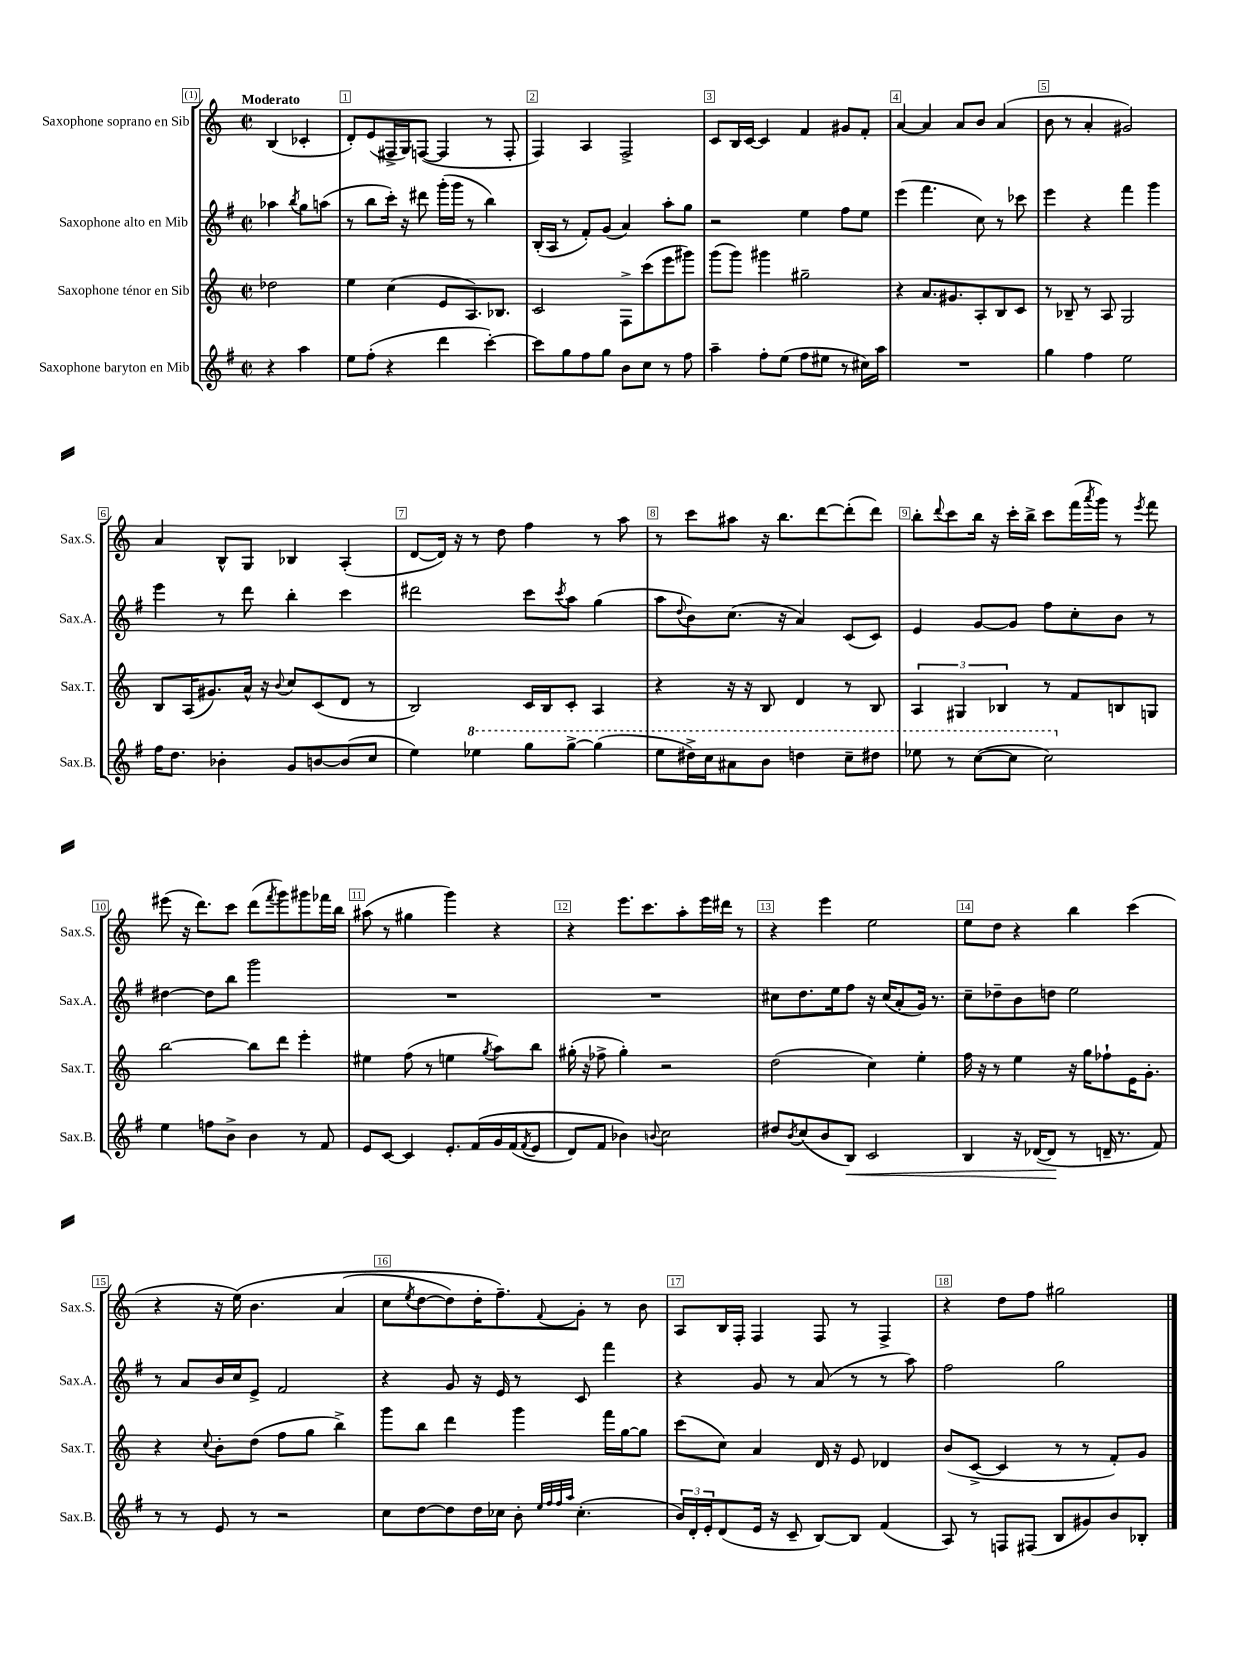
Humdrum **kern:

**kern	**kern	**kern	**kern
*staff4	*staff3	*staff2	*staff1
*clefG2	*clefG2	*clefG2	*clefG2
*k[f#]	*k[]	*k[f#]	*k[]
*M2/2	*M2/2	*M2/2	*M2/2
*met(c|)	*met(c|)	*met(c|)	*met(c|)
4r	2dd-\	4aa-\	(4B/
.	.	8qbb/	.
4aa\	.	8gg\L	4c-'/
.	.	(8aa\J	.
=	=	=	=
8ee\L	4ee\	8r	8d'/L)
(8ff#'\J	.	8bb\L	(8e/
4r	(4cc\	16ccc'\Jk)	16F#^/L
.	.	16r	16G/J)
.	.	8ddd#\	([8F/J
4ddd\	8e/L	(16ggg'\LL	4F/]
.	.	16ggg\JJ	.
.	8.A/)	8r	.
[4ccc'\)	.	4bb\)	8r
.	8.B-/J	.	.
.	.	.	8F'/
=	=	=	=
8ccc\]L	2c/	(16B'/LL	4F/)
.	.	16A/JJ	.
8gg\	.	8r	.
8ff#\	.	8f#'/L)	4A/
8gg\J	.	(8g/J	.
8b\L	8F^\L	4a/)	2F^/
8cc\J	(8ccc\	.	.
8r	8eee\	8aa'\L	.
8ff#\	8ggg#\J)	8gg\J	.
=	=	=	=
4aa~\	(8ggg\L	2r	8c/L
.	8ggg\J)	.	16B/L
.	.	.	[16c/JJ
8ff#'\L	4ggg#\	.	4c/]
(8ee\J	.	.	.
8ff#\L	2gg#~\	4ee\	4f/
8ee#\J	.	.	.
8r	.	8ff#\L	8g#/L
16cc#\LL)	.	8ee\J	8f'/J
16aa\JJ	.	.	.
=	=	=	=
1r	4r	(4eee\	[4a/
.	8.a/L	4.fff#\	4a/]
.	8.g#/	.	.
.	.	.	8a/L
.	8A'/	8cc\)	8b/J
.	8B/	8r	(4a/
.	8c/J	8ccc-\	.
=	=	=	=
4gg\	8r	4eee\	8b\
.	8B-~/	.	8r
4ff#\	8r	4r	4a'/
.	8A/	.	.
2ee\	2G/	4fff#\	2g#/)
.	.	4ggg\	.
=	=	=	=
16ff#\LK	8B/L	4eee\	4a/
8.dd\J	.	.	.
.	(16A/K	.	.
.	8.g#/)	.	.
4b-'\	.	8r	8B^^/L
.	16a^^/Jk	8ddd\	8G/J
.	16r	.	.
.	8qqb/	.	.
8g/L	8cc/L	4bb'\	4B-/
[8b/	(8c/	.	.
(8b/]	8d/J	4ccc\	(4A'/
8cc/J	8r	.	.
=	=	=	=
4ee\)	2B/)	2ddd#\	[8d/L
.	.	.	16d/]Jk)
.	.	.	16r
4eee-\	.	.	8r
.	.	.	8dd\
8ggg\L	16c/LL	8ccc\L	4ff\
.	16B/J	.	.
.	.	8qccc/	.
[8ggg^\J	8c'/J	8aa\J	.
(4ggg\]	4A/	(4gg\	8r
.	.	.	8aa\
=	=	=	=
8eee\L	4r	8aa\L	8r
.	.	8qqdd/	.
16ddd#^\L)	.	8b\)	8ccc\L
16ccc\J	.	.	.
8aa#\	16r	(8.cc\J	8aa#\J
.	16r	.	.
8bb\J	8B/	.	16r
.	.	16r	8.bb\L
4ddd\	4d/	4a/)	.
.	.	.	[8ddd\
8ccc~\L	8r	(8c/L	(8ddd'\]
8ddd#\J	8B/	8c/J)	8ddd\J)
=	=	=	=
8eee-\	6A/	4e/	8bb'\L
.	.	.	8qqddd/
8r	.	.	8ccc\
.	6G#/	.	.
([8ccc\L	.	[8g/L	16bb\Jk
.	.	.	16r
.	6B-/	.	.
8ccc\]J	.	8g/]J	16ccc'\LL
.	.	.	16bb^\JJ
2ccc\)	8r	8ff#\L	8ccc\L
.	8f/L	8cc'\	(16fff\L
.	.	.	8qaaa/
.	.	.	16ggg\JJ)
.	8B/	8b\J	8r
.	.	.	8qeee/
.	8G/J	8r	8fff\
=	=	=	=
4ee\	[2bb\	[4dd#\	(8eee#\
.	.	.	16r
.	.	.	8.ddd\L)
8ff\L	.	8dd#\]L	.
8b^\J	.	8bb\J	8ccc\J
4b\	8bb\]L	2ggg\	(8ddd\L
.	.	.	8qfff/
.	8ddd\J	.	8ggg\)
8r	4eee'\	.	8ggg#\
8f#/	.	.	16fff-\L
.	.	.	16bb\JJ
=	=	=	=
8e/L	4ee#\	1r	(8aa#\
[8c/J	.	.	8r
4c/]	(8ff\	.	4gg#\
.	8r	.	.
8.e'/L	4ee\	.	4ggg\)
&(16f#/L	.	.	.
.	8qgg/	.	.
16g/	8aa\L)	.	4r
(16f#/J	.	.	.
8qf#/	.	.	.
8e/J	8bb\J	.	.
=	=	=	=
8d/L)	(16gg#'\	1r	4r
.	16r	.	.
8f#/J	8ff-^\	.	.
4b-\&)	4gg#'\)	.	8.eee\L
.	.	.	8.ccc\
8qqb/	.	.	.
2cc\	2r	.	.
.	.	.	8aa'\
.	.	.	16eee\L
.	.	.	16ddd#\JJ
.	.	.	8r
=	=	=	=
8dd#/L	(2dd\	8cc#\L	4r
8qb/	.	.	.
(8cc/	.	8.dd\	.
8b/	.	.	4eee\
.	.	16ee\k	.
8B/J)	.	8ff#\J	.
2c/	4cc\)	16r	2ee\
.	.	(16cc#/LK	.
.	.	8a'/	.
.	4ee'\	16g/Jk)	.
.	.	8.r	.
=	=	=	=
4B/	16ff\	8cc~\L	8ee\L
.	16r	.	.
.	8r	8dd-~\	8dd\J
16r	4ee\	8b\	4r
([16d-/LK	.	.	.
8d-/]J	.	8dd\J	.
8r	16r	2ee\	4bb\
.	16gg\LK	.	.
16d~/	8ff-`\	.	.
8.r	.	.	.
.	16e\K	.	(4ccc\
.	8.g'\J	.	.
8f#/)	.	.	.
=	=	=	=
8r	4r	8r	4r
8r	.	8a/L	.
.	8qqcc/	.	.
8e/	8b'\L	16b/L	16r
.	.	16cc/J	&(16ee\)
8r	(8dd\J	8e^/J	4.b\
2r	8ff\L	2f#/	.
.	8gg\J	.	.
.	4bb^\)	.	(4a/
=	=	=	=
8cc\L	8ggg\L	4r	8cc\L
.	.	.	8qee/
[8dd\	8bb\J	.	[8dd\
8dd\]	4ddd\	8g/	8dd\])
16dd\L	.	16r	16dd'\K
16cc-\JJ	.	16e/	8.ff~\&)
8b'\	4ggg\	8r	.
32qqee/LLL	.	.	.
32qqff#/	.	.	.
32qqff#/	.	.	.
32qqaa/JJJ	.	.	8qqf/
(4.cc-'\	.	8c/	8g'\J
.	16fff\LL	4fff#\	8r
.	[16gg\J	.	.
.	8gg\]J	.	8b\
=	=	=	=
24b/LL)	(8ccc\L	4r	8A/L
24d'/	.	.	.
24e'/J	.	.	.
(8d/	8cc\J)	.	16B/L
.	.	.	16F'/JJ
16e/Jk	4a/	8g/	4F/
16r	.	.	.
8c~/	.	8r	.
[8B/L)	16d/	(8a/	8F/
.	16r	.	.
8B/]J	8e/	8r	8r
(4f#/	4d-/	8r	4F^/
.	.	8aa\)	.
=	=	=	=
8A/)	(8b/L	2ff#\	4r
8r	[8c^/J	.	.
8F/L	4c/]	.	8dd\L
(8F#/J	.	.	8ff\J
8B/L	8r	2gg\	2gg#\
8g#/)	8r	.	.
8b/	8f'/L)	.	.
8B-'/J	8g/J	.	.
==	==	==	==
*-	*-	*-	*-
